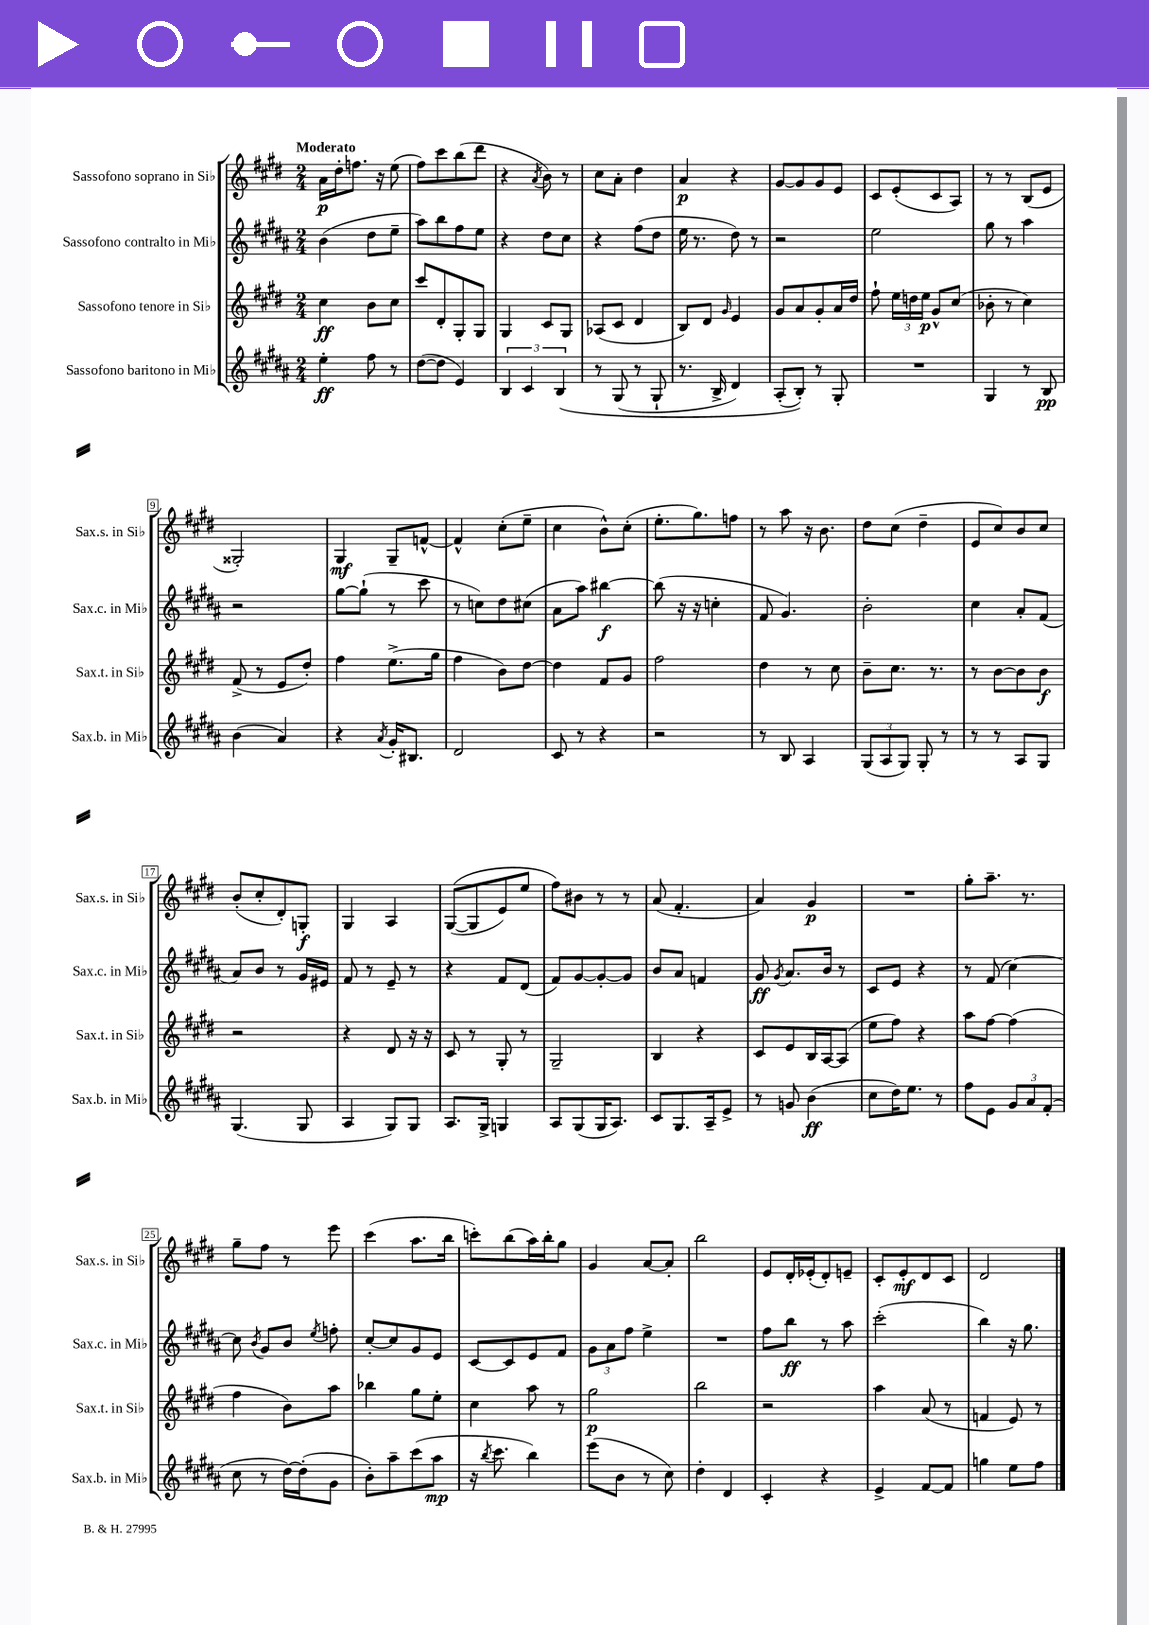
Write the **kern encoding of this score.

**kern	**dynam	**kern	**dynam	**kern	**dynam	**kern	**dynam
*part4	*part4	*part3	*part3	*part2	*part2	*part1	*part1
*staff4	*staff4	*staff3	*staff3	*staff2	*staff2	*staff1	*staff1
*I"Sassofono baritono in Mi♭	*	*I"Sassofono tenore in Si♭	*	*I"Sassofono contralto in Mi♭	*	*I"Sassofono soprano in Si♭	*
*I'Sax.b. in Mi♭	*	*I'Sax.t. in Si♭	*	*I'Sax.c. in Mi♭	*	*I'Sax.s. in Si♭	*
*clefG2	*	*clefG2	*	*clefG2	*	*clefG2	*
*k[f#c#g#d#a#]	*	*k[f#c#g#d#]	*	*k[f#c#g#d#a#]	*	*k[f#c#g#d#]	*
*M2/4	*	*M2/4	*	*M2/4	*	*M2/4	*
=1	=1	=1	=1	=1	=1	=1	=1
!	!	!	!	!	!	!LO:TX:a:B:t=Moderato	!
4ee'\	ff	4cc#\	ff	(4b\	.	16a\LL	p
.	.	.	.	.	.	16dd#'\J	.
.	.	.	.	.	.	8.ffn\J	.
8ff#\	.	8b\L	.	8dd#\L	.	.	.
.	.	.	.	.	.	16r	.
8r	.	8cc#\J	.	8ee~\J	.	(8ee\	.
=2	=2	=2	=2	=2	=2	=2	=2
([8dd#\L	.	8ccc#/L	.	8aa#\L)	.	8ff#\L)	.
8dd#\J]	.	8d#'/	.	8bb\	.	8ccc#\	.
4e/)	.	8G#'/	.	8ff#\	.	(8bb\	.
.	.	8G#/J	.	8ee\J	.	8ddd#\J	.
=3	=3	=3	=3	=3	=3	=3	=3
6B/	.	4G#/	.	4r	.	4r	.
6c#/	.	.	.	.	.	.	.
.	.	.	.	.	.	8qa/	.
.	.	8c#/L	.	8dd#\L	.	8b\)	.
(6B/	.	.	.	.	.	.	.
.	.	8G#/J	.	8cc#\J	.	8r	.
=4	=4	=4	=4	=4	=4	=4	=4
8r	.	(8A-X/L	.	4r	.	8cc#\L	.
(8G#/	.	8c#/J	.	.	.	8a'\J	.
8r	.	4d#/	.	(8ff#\L	.	4dd#\	.
8G#`/	.	.	.	8dd#\J	.	.	.
=5	=5	=5	=5	=5	=5	=5	=5
8.r	.	8B/L)	.	16ee\	.	4a/	p
.	.	.	.	8.r	.	.	.
.	.	8d#/J	.	.	.	.	.
16B^/	.	.	.	.	.	.	.
.	.	16qqg#/	.	.	.	.	.
4d#/)	.	4e/	.	8dd#\)	.	4r	.
.	.	.	.	8r	.	.	.
=6	=6	=6	=6	=6	=6	=6	=6
(8A#'/L	.	8g#/L	.	2r	.	[8g#/L	.
8B'/J))	.	8a/	.	.	.	8g#/]	.
8r	.	8g#'/	.	.	.	8g#/	.
8G#'/	.	16a/L	.	.	.	8e/J	.
.	.	16dd#/JJ	.	.	.	.	.
=7	=7	=7	=7	=7	=7	=7	=7
2r	.	8ff#`\	.	2ee\	.	8c#/L	.
.	.	24ee\LL	.	.	.	(8e'/	.
.	.	24ddn\	.	.	.	.	.
.	.	24ee\JJ	p	.	.	.	.
.	.	8g#^^/L	.	.	.	8c#/	.
.	.	(8cc#/J	.	.	.	8A/J)	.
=8	=8	=8	=8	=8	=8	=8	=8
4G#/	.	8b-X'\	.	8gg#\	.	8r	.
.	.	8r	.	8r	.	8r	.
8r	.	4cc#\)	.	4aa#\	.	(8B/L	.
8B/	pp	.	.	.	.	8e/J	.
!!LO:LB:g=z
=9	=9	=9	=9	=9	=9	=9	=9
(4b\	.	(8f#^/	.	2r	.	2G##X'/)	.
.	.	8r	.	.	.	.	.
4a#/)	.	8e/L	.	.	.	.	.
.	.	8dd#'/J)	.	.	.	.	.
=10	=10	=10	=10	=10	=10	=10	=10
4r	.	4ff#\	.	[8gg#\L	.	4G#/	mf
.	.	.	.	(8gg#`\J]	.	.	.
8qa#/	.	.	.	.	.	.	.
16g#'/KL	.	(8.ee^\L	.	8r	.	8G#~/L	.
8.B#X/J	.	.	.	.	.	.	.
.	.	.	.	8ccc#\	.	[8fn^^/J	.
.	.	16gg#\Jk	.	.	.	.	.
=11	=11	=11	=11	=11	=11	=11	=11
2d#/	.	4ff#\	.	8r	.	4f^^/]	.
.	.	.	.	8ccn\L)	.	.	.
.	.	8b\L)	.	8dd#\	.	(8cc#'\L	.
.	.	[8dd#\J	.	(8cc#X\J	.	8ee~\J	.
=12	=12	=12	=12	=12	=12	=12	=12
8c#/	.	4dd#\]	.	8a#\L	.	4cc#\	.
8r	.	.	.	8aa#\J)	.	.	.
4r	.	8f#/L	.	[4bb#X\	f	8b^^\L)	.
.	.	8g#/J	.	.	.	(8cc#'\J	.
=13	=13	=13	=13	=13	=13	=13	=13
2r	.	2ff#\	.	(8bb#\]	.	8.ee'\L	.
.	.	.	.	16r	.	.	.
.	.	.	.	16r	.	8.gg#\)	.
.	.	.	.	4ccn'\	.	.	.
.	.	.	.	.	.	8ffn\J	.
=14	=14	=14	=14	=14	=14	=14	=14
8r	.	4dd#\	.	8f#/	.	8r	.
8B/	.	.	.	4.g#/)	.	8aa\	.
4A#/	.	8r	.	.	.	16r	.
.	.	.	.	.	.	8.b\	.
.	.	8cc#\	.	.	.	.	.
=15	=15	=15	=15	=15	=15	=15	=15
(12G#/L	.	8b~\L	.	2b'\	.	8dd#\L	.
12A#/	.	.	.	.	.	.	.
.	.	8.cc#\J	.	.	.	(8cc#\J	.
12G#/J)	.	.	.	.	.	.	.
8G#'/	.	.	.	.	.	4dd#~\	.
.	.	8.r	.	.	.	.	.
8r	.	.	.	.	.	.	.
=16	=16	=16	=16	=16	=16	=16	=16
8r	.	8r	.	4cc#\	.	8e/L	.
8r	.	[8b\L	.	.	.	8cc#/)	.
8A#/L	.	8b\]	.	8a#'/L	.	8b/	.
8G#/J	.	8b\J	f	(8f#/J	.	8cc#/J	.
!!LO:LB:g=z
=17	=17	=17	=17	=17	=17	=17	=17
(4.G#/	.	2r	.	8a#/L)	.	(8b'/L	.
.	.	.	.	8b/J	.	8cc#'/	.
.	.	.	.	8r	.	8d#'/)	.
8G#/	.	.	.	16g#/LL	.	8Gn'/J	f
.	.	.	.	16e#X/JJ	.	.	.
=18	=18	=18	=18	=18	=18	=18	=18
4A#/	.	4r	.	8f#/	.	4G#/	.
.	.	.	.	8r	.	.	.
8G#/L)	.	8d#/	.	8e~/	.	4A/	.
8G#/J	.	16r	.	8r	.	.	.
.	.	16r	.	.	.	.	.
=19	=19	=19	=19	=19	=19	=19	=19
8.A#/L	.	8c#/	.	4r	.	(([8G#/L	.
.	.	8r	.	.	.	8G#/]	.
16G#^/Jk	.	.	.	.	.	.	.
4Gn/	.	8G#'/	.	8f#/L	.	8e/)	.
.	.	8r	.	(8d#/J	.	8ee/J	.
=20	=20	=20	=20	=20	=20	=20	=20
8A#/L	.	2G#~/	.	8f#/L)	.	8ff#\L)	.
(8G#/	.	.	.	[8g#/	.	8b#X\J	.
16G#/K	.	.	.	8g#'/_	.	8r	.
8.A#/J)	.	.	.	.	.	.	.
.	.	.	.	8g#/J]	.	8r	.
=21	=21	=21	=21	=21	=21	=21	=21
8c#/L	.	4B/	.	8b/L	.	(8a/	.
8.G#/	.	.	.	8a#/J	.	4.f#'/	.
.	.	4r	.	4fn/	.	.	.
16A#~/k	.	.	.	.	.	.	.
8e^/J	.	.	.	.	.	.	.
=22	=22	=22	=22	=22	=22	=22	=22
8r	.	8c#/L	.	8g#/	ff	4a/)	.
.	.	.	.	8qg#/	.	.	.
8gn/	.	8e/	.	8.a#/L	.	.	.
(4b\	ff	16B/L	.	.	.	4g#/	p
.	.	[16A/J	.	16b/Jk	.	.	.
.	.	(8A/J]	.	8r	.	.	.
=23	=23	=23	=23	=23	=23	=23	=23
8cc#\L	.	8ee\L	.	8c#/L	.	2r	.
16dd#\K)	.	8ff#\J)	.	8e/J	.	.	.
8.ee\J	.	.	.	.	.	.	.
.	.	4r	.	4r	.	.	.
8r	.	.	.	.	.	.	.
=24	=24	=24	=24	=24	=24	=24	=24
8ff#\L	.	8aa\L	.	8r	.	8gg#'\L	.
8e\J	.	[8ff#\J	.	(8f#/	.	8.aa~\J	.
12g#/L	.	(4ff#\]	.	[4cc#\)	.	.	.
.	.	.	.	.	.	8.r	.
12a#/	.	.	.	.	.	.	.
(12f#'/J	.	.	.	.	.	.	.
!!LO:LB:g=z
=25	=25	=25	=25	=25	=25	=25	=25
8cc#\	.	4ff#\	.	8cc#\]	.	8gg#~\L	.
.	.	.	.	8qb/	.	.	.
8r	.	.	.	8g#/L	.	8ff#\J	.
[16dd#\LL)	.	8b\L)	.	8b/J	.	8r	.
(16dd#'\J]	.	.	.	.	.	.	.
.	.	.	.	8qee/	.	.	.
8g#\J	.	8aa\J	.	8ffn'\	.	8eee\	.
=26	=26	=26	=26	=26	=26	=26	=26
8b'\L)	.	4bb-X\	.	[8cc#'/L	.	(4ccc#\	.
8aa#~\	.	.	.	8cc#/]	.	.	.
(8ccc#\	.	8gg#\L	.	8g#/	.	8.aa\L	.
8aa#\J	mp	8ee'\J	.	8e/J	.	.	.
.	.	.	.	.	.	16bb\Jk	.
=27	=27	=27	=27	=27	=27	=27	=27
16r	.	4cc#\	.	[8c#/L	.	8cccn'\L)	.
8qbb/	.	.	.	.	.	.	.
8.ccc#\	.	.	.	.	.	.	.
.	.	.	.	8c#/]	.	(8bb\	.
4bb\)	.	8aa\	.	8e/	.	16aa\L)	.
.	.	.	.	.	.	16bb'\J	.
.	.	8r	.	8f#/J	.	8gg#\J	.
=28	=28	=28	=28	=28	=28	=28	=28
(8eee\L	.	2gg#\	p	12g#\L	.	4g#/	.
.	.	.	.	12a#\	.	.	.
8b\J	.	.	.	.	.	.	.
.	.	.	.	12ff#\J	.	.	.
8r	.	.	.	4ee^\	.	[8a/L	.
8cc#\)	.	.	.	.	.	8a'/J]	.
=29	=29	=29	=29	=29	=29	=29	=29
4dd#'\	.	2bb\	.	2r	.	2bb\	.
4d#/	.	.	.	.	.	.	.
=30	=30	=30	=30	=30	=30	=30	=30
4c#'/	.	2r	.	8ff#\L	.	8e/L	.
.	.	.	.	8bb\J	ff	16d#'/L	.
.	.	.	.	.	.	(16e-X'/J	.
4r	.	.	.	8r	.	8d#'/)	.
.	.	.	.	8aa#\	.	8en~/J	.
=31	=31	=31	=31	=31	=31	=31	=31
4e^/	.	4aa\	.	(2ccc#'\	.	8c#'/L	.
.	.	.	.	.	.	8e'/	mf
[8f#/L	.	(8a/	.	.	.	8d#/	.
8f#/J]	.	8r	.	.	.	8c#/J	.
=32	=32	=32	=32	=32	=32	=32	=32
4ggn\	.	4fn/	.	4bb\)	.	2d#/	.
8ee\L	.	8e/)	.	16r	.	.	.
.	.	.	.	8.gg#\	.	.	.
8ff#\J	.	8r	.	.	.	.	.
==	==	==	==	==	==	==	==
*-	*-	*-	*-	*-	*-	*-	*-
